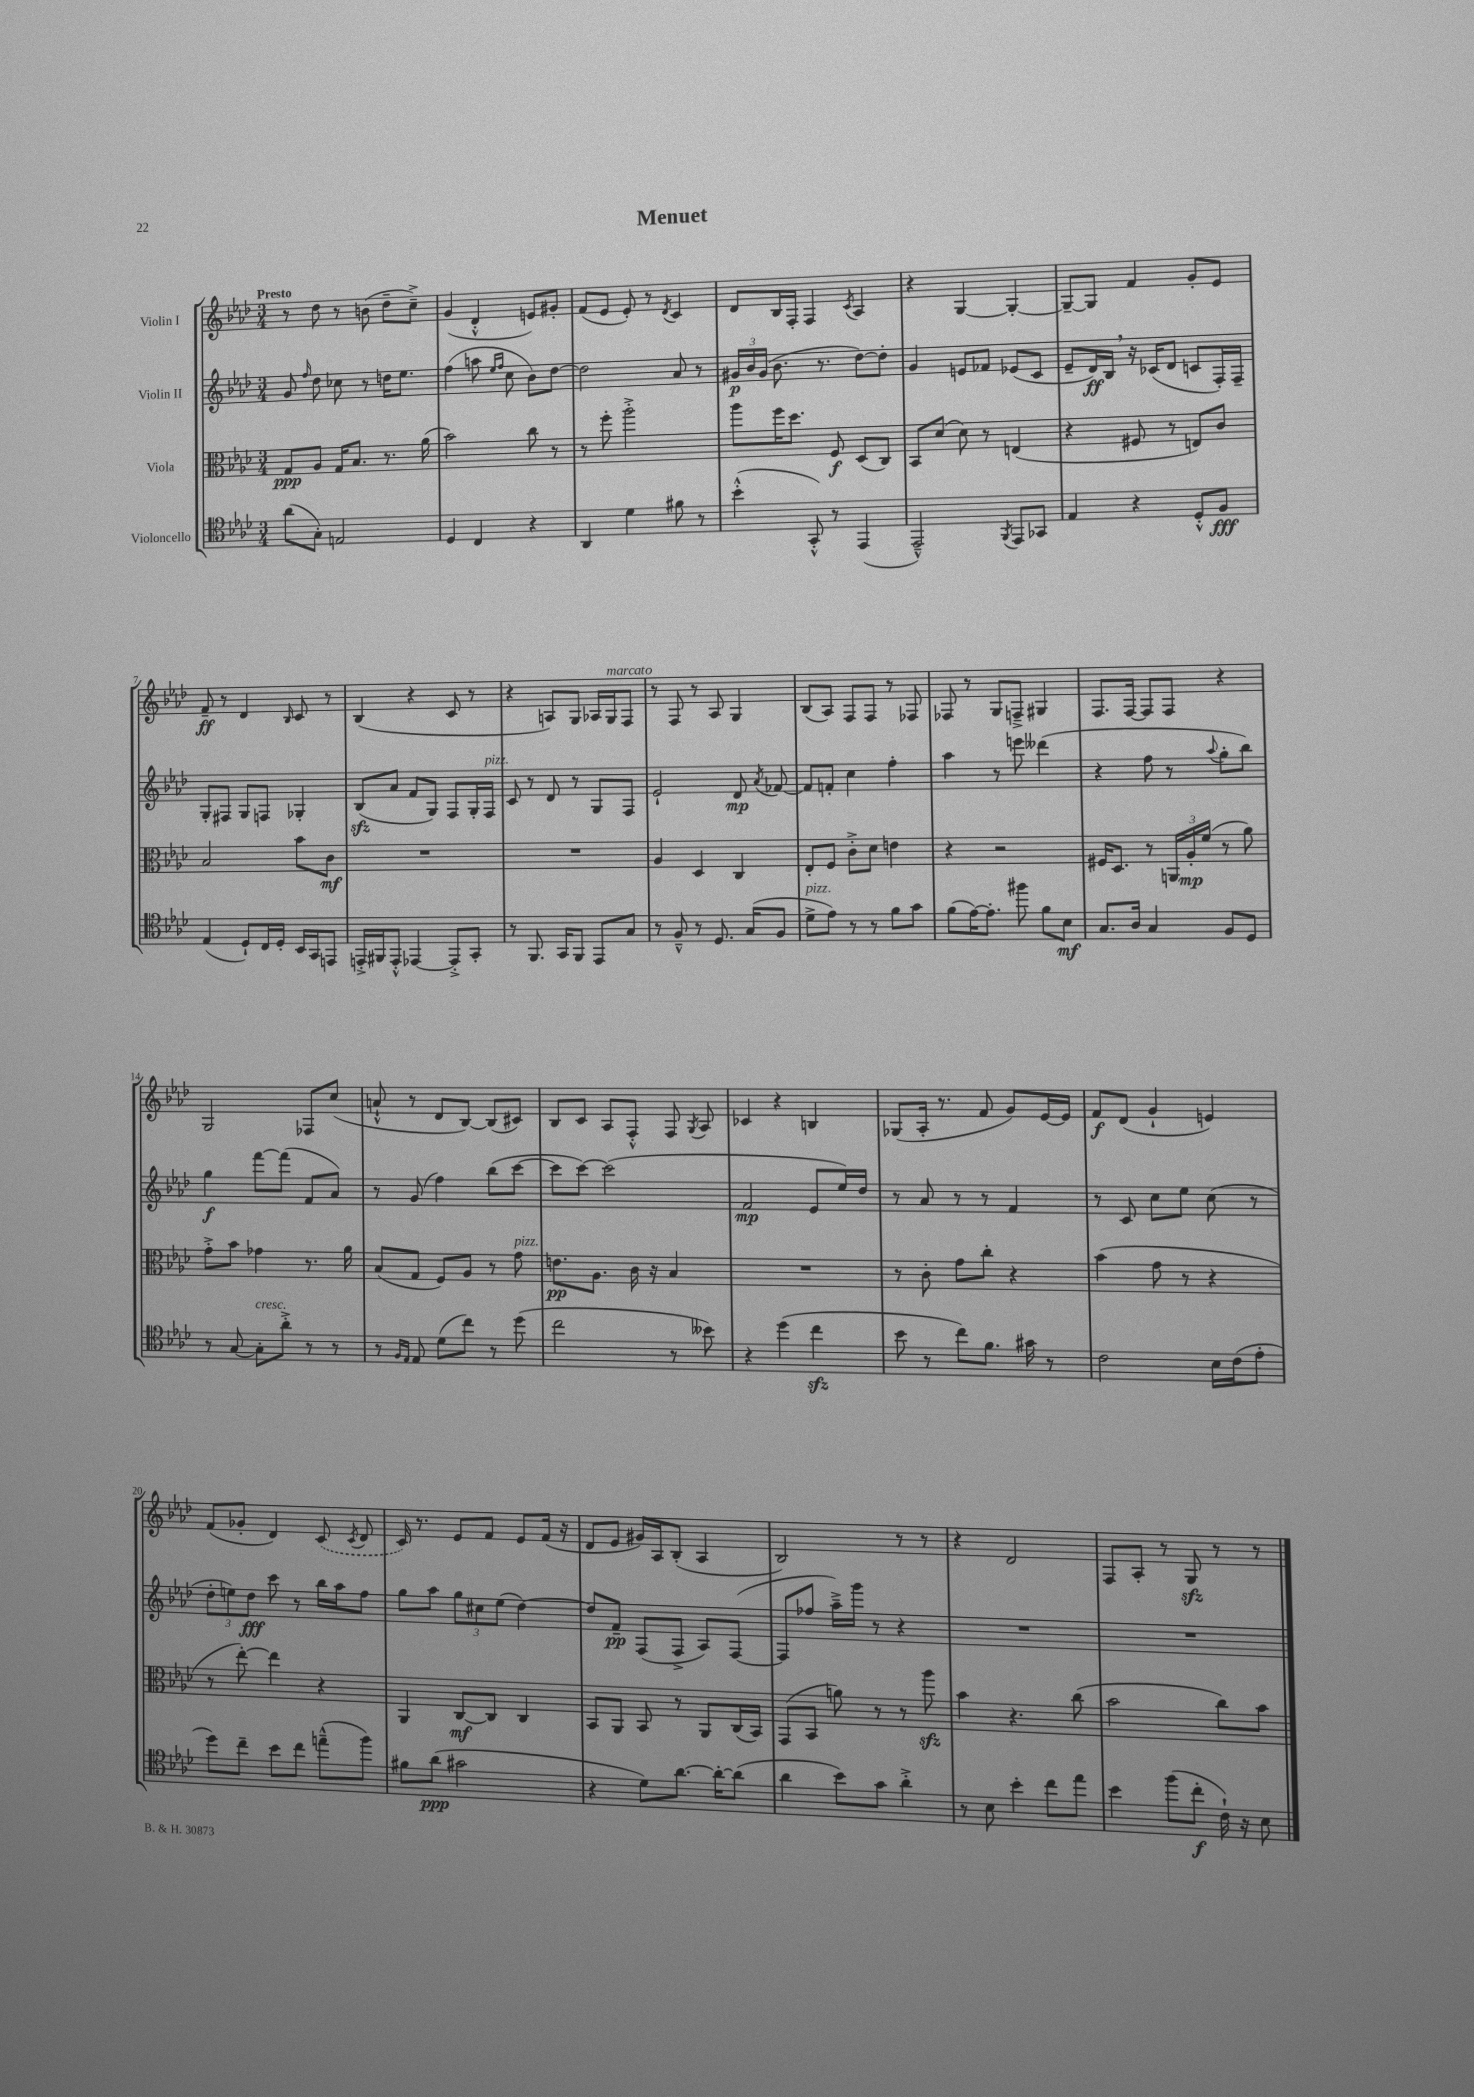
\header { title = "Menuet" }
<<
\new StaffGroup <<
\new Staff = "s0" \with { instrumentName = "Violin I" } {
    \clef treble \key aes \major \numericTimeSignature \time 3/4 \tempo "Presto"
    \autoBeamOff r8 des''8 r8 b'8( des''8[-- c''8]--->) |
    g'4( des'4-.-^ e'8[) gis'8]-. |
    f'8[( ees'8] ees'8-.) r8 \acciaccatura { des'8 } c'4 |
    des'8[ bes16 f16]-. f4 \acciaccatura { c'8 } aes4 |
    r4 g4~ g4~-. |
    g8[~-- g8] f'4 g'8[-. ees'8] |
    f'8--\ff r8 des'4 \grace { bes16 } c'8 r8 |
    bes4( r4 c'8 r8 |
    r4 a8[) g8] aes16[ g16^\markup { \italic "marcato" } f8] |
    r8 f8 r8 aes8 g4 |
    bes8[( aes8]) f8[ f8] r8 fes8 |
    fes8 r8 g8[ f8]---> gis4 |
    f8.[ f16]~ f8[ f8] r4 |
    g2 fes8[ c''8]( |
    a'8-!-^ r8 des'8[ bes8]~) bes8[( cis'8]) |
    bes8[ c'8] aes8[ f8]-.-^ f8 \acciaccatura { g8 } aes8 |
    ces'4 r4 b4 |
    ges8[( aes16]-. r8. f'8 g'8[) ees'16~ ees'16] |
    f'8[\f des'8]( g'4-! e'4) |
    f'8[( ges'8]-. des'4) \once \slurDashed c'8( \acciaccatura { c'8 } des'8 |
    c'16) r8. ees'8[ f'8] ees'8[ f'16]( r16 |
    des'8[ ees'8] gis'16[) aes16 bes8]-.( aes4 |
    bes2) r8 r8 |
    r4 des'2 |
    f8[ aes8]-. r8 g8\sfz r8 r8 \bar "|." |
}
\new Staff = "s1" \with { instrumentName = "Violin II" } {
    \clef treble \key aes \major \numericTimeSignature \time 3/4
    \autoBeamOff g'8 \grace { f''16 } des''8 ces''8 r8 d''16[ ees''8.] |
    f''4( a''8 \grace { ees''16[ f''16] } c''8 bes'8[) des''8]~ |
    des''2 aes'8 r8 |
    \tuplet 3/2 { gis'16[\p bes'16 gis'16]( } bes'8. r8. des''8[~) des''8]-. |
    g'4 e'8[ fes'8] ees'8[( c'8] |
    ees'8[-- des'16\ff) bes16] \breathe r16 ces'16[( des'8] c'8[ f16-.) f16]-- |
    g8[-. fis8] g8[ f8] ges4-. |
    bes8[\sfz( aes'8] f'8[ g8]) f8[ g16-. f16]^\markup { \italic "pizz." } |
    c'8 r8 des'8 r8 g8[ f8] |
    ees'2-! des'8\mp \acciaccatura { aes'8 } fes'8~ |
    fes'8[ f'8]-. c''4 f''4-. |
    aes''4 r8 e'''8 deses'''4( |
    r4 f''8 r8 \appoggiatura { aes''8 } g''8[-. bes''8]) |
    g''4\f f'''8[~ f'''8]( f'8[ aes'8]) |
    r8 g'8( f''4) bes''8[( c'''8]~ |
    c'''8[ c'''8]~) c'''2( |
    f'2\mp ees'8[ ees''16) des''16] |
    r8 aes'8 r8 r8 f'4 |
    r8 c'8 c''8[ ees''8] c''8( r8 |
    \tuplet 3/2 { des''8[-. e''8) des''8]\fff } c'''8 r8 bes''16[ aes''16 f''8] |
    g''8[ aes''8] \tuplet 3/2 { g''8[ cis''8 ees''8]( } des''4~) |
    des''8[ f'8]--\pp f8[( f8]-> aes8[) f8]~( |
    f8[ fes''8] aes''16[--->) g'''16] r8 r4 |
    R2. |
    R2. \bar "|." |
}
\new Staff = "s2" \with { instrumentName = "Viola" } {
    \clef alto \key aes \major \numericTimeSignature \time 3/4
    \autoBeamOff g8[\ppp aes8] g16[ bes8.] r8. aes'16( |
    bes'2) c''8 r8 |
    r8 f''8-. aes''2-.-> |
    aes''8[ f''16 des''8.] f8\f des8[( c8]) |
    bes,8[ des'8]( des'8) r8 e4( |
    r4 fis8 r8 e8[) c'8] |
    bes2 bes'8[ c'8]\mf |
    R2. |
    R2. |
    aes4 des4 c4 |
    ees8[-. f8] c'8[-.-> des'8] e'4 |
    r4 r2 |
    fis16[ des8.] r8 \tuplet 3/2 { a,16[ aes16-.\mp f'16]( } r8 aes'8) |
    g'8[-.-> bes'8] ges'4 r8. aes'16 |
    bes8[( g8] f8[) aes8] r8 g'8^\markup { \italic "pizz." } |
    e'8.[\pp aes8.] c'16 r16 bes4 |
    R2. |
    r8 c'8-. g'8[ c''8]-. r4 |
    bes'4( g'8 r8 r4 |
    r8 ees''8~-.) ees''4 r4 |
    aes,4 c8[~\mf c8] c4 |
    bes,8[ aes,8] bes,8 r8 aes,8[ c16( bes,16]) |
    g,8[( bes,8] a'8) r8 r8 aes''8\sfz |
    bes'4 r4. c''8( |
    bes'2 c''8[) bes'8] \bar "|." |
}
\new Staff = "s3" \with { instrumentName = "Violoncello" } {
    \clef tenor \key aes \major \numericTimeSignature \time 3/4
    \autoBeamOff aes'8[( g8]-.) e2 |
    des4 c4 r4 |
    aes,4 des'4 fis'8 r8 |
    bes'4-.-^( g,8-.-^) r8 ees,4( |
    ees,2---^) \acciaccatura { f,8 } ees,8[ ges,8] |
    ees4 r4 des8[-.-^ f8]\fff |
    ees4( des8[-!) c16 des16]-. bes,16[ g,16 e,8] |
    e,16[-.-> fis,16 e,8]-.-^ ees,4~ ees,8[-.-> g,8]-. |
    r8 f,8. g,16[ f,8] ees,8[ g8] |
    r8 f8---^ r8 des8. g16[( f8] |
    des'8[->^\markup { \italic "pizz." } ees'8]) r8 r8 f'8[ g'8] |
    f'8[( ees'16~) ees'8.]-. fis''8 f'8[ bes8]\mf |
    g8.[ aes16] g4 f8[ des8] |
    r8 g8~ g8[-.^\markup { \italic "cresc." } aes'8]-.-> r8 r8 |
    r8 \grace { f16[ ees16] } ees8 des'8[( c''8]) r8 des''8( |
    c''2 r8 beses'8) |
    r4 des''4( c''4\sfz |
    bes'8 r8 c''8[) f'8.] gis'16 r8 |
    c'2 bes16[ c'16( ees'8]-. |
    des''8[) c''8]-- bes'8[ c''8] e''8[---^( f''8]) |
    fis'8[ aes'8]\ppp( gis'2 |
    r4 des'8[) aes'8.]~ aes'16[~-. aes'8]( |
    aes'4 bes'8[) g'8] aes'4-.-> |
    r8 bes8 bes'4-. c''8[ ees''8] |
    bes'4 f''8[( c''8]-.\f c'16-!) r16 bes8 \bar "|." |
}
>>
>>
